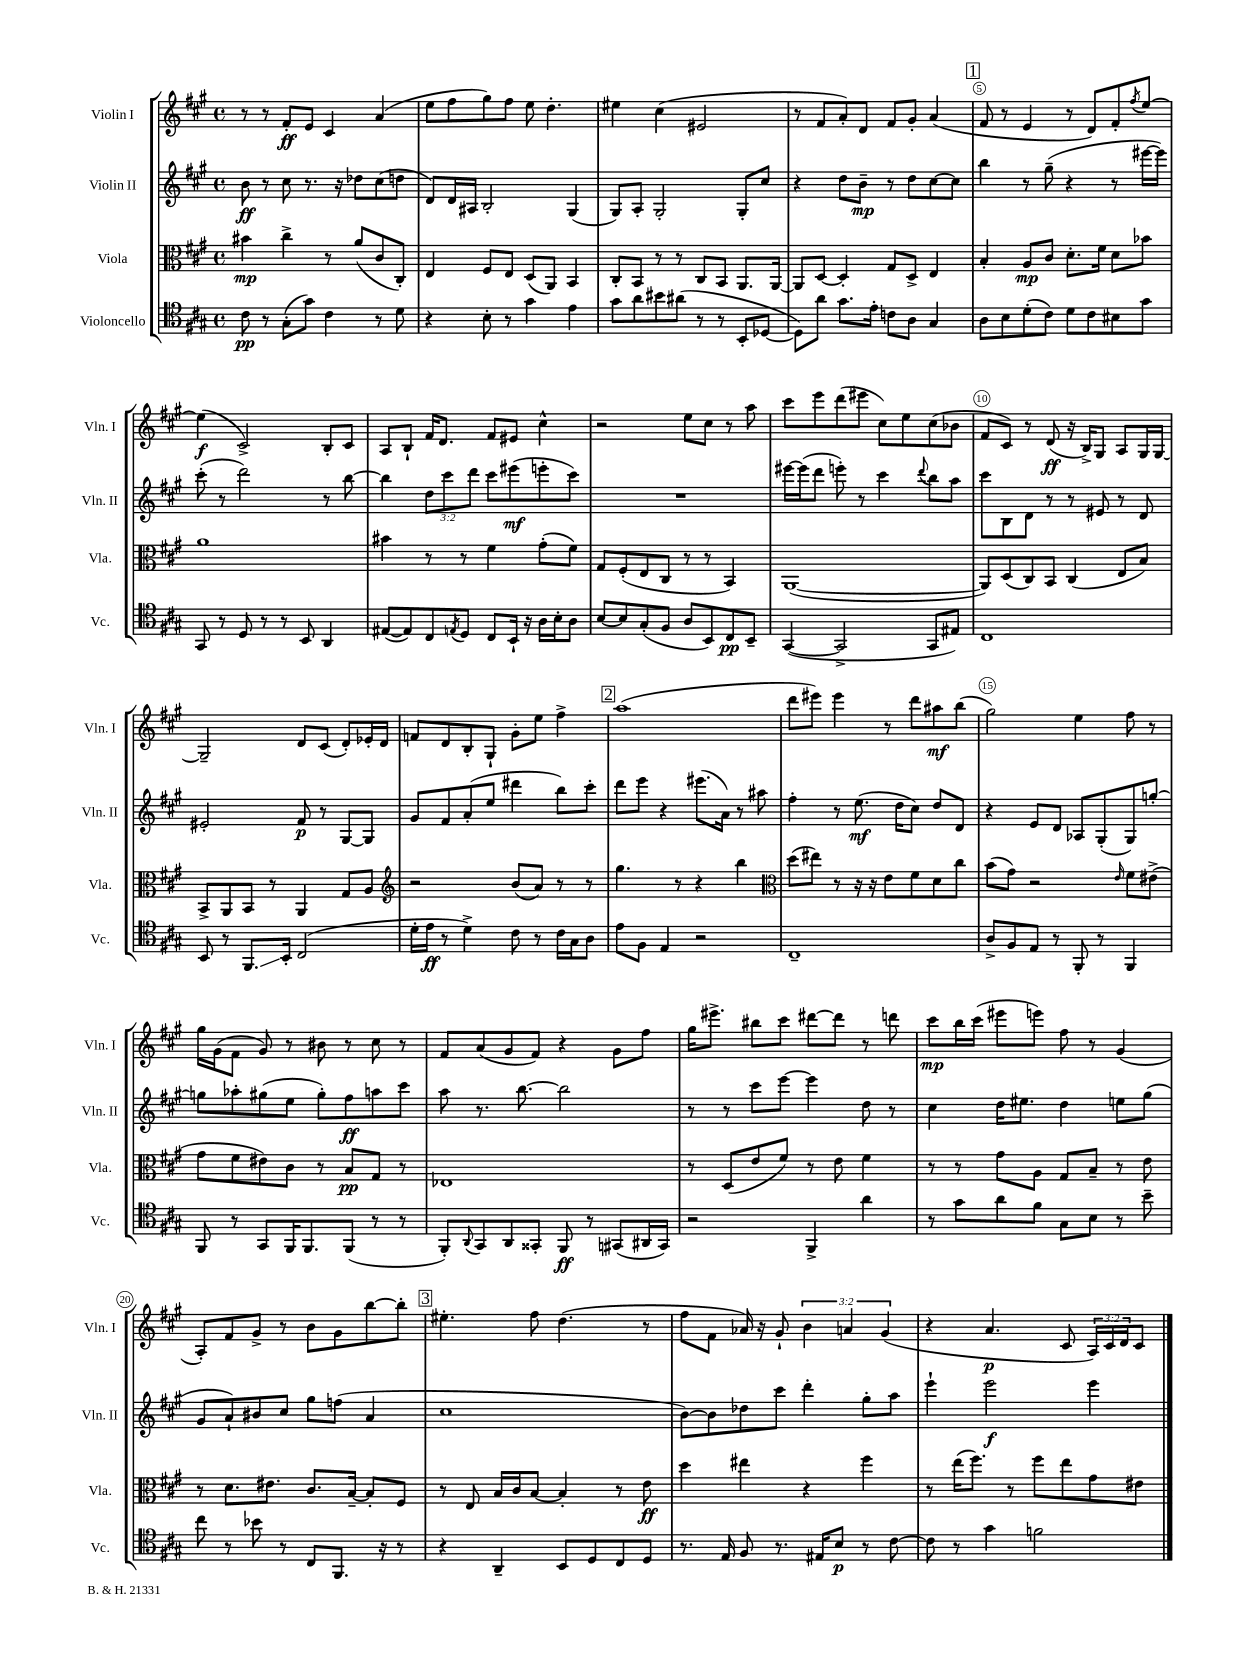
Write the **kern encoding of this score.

**kern	**kern	**kern	**kern
*staff4	*staff3	*staff2	*staff1
*clefC4	*clefC3	*clefG2	*clefG2
*k[f#c#g#]	*k[f#c#g#]	*k[f#c#g#]	*k[f#c#g#]
*M4/4	*M4/4	*M4/4	*M4/4
*met(c)	*met(c)	*met(c)	*met(c)
8c#	4b#	8b	8r
8r	.	8r	8r
(8G#'	4cc#^	8cc#	8f#'
8g#)	.	8.r	8e
4c#	8r	.	4c#
.	.	16r	.
.	(8a	8dd-	.
8r	8c#	(8cc#	(4a
8d	8C#')	8dd	.
=	=	=	=
4r	4E	8d)	8ee
.	.	16d	8ff#
.	.	16A#	.
8B'	8F#	2B'	8gg#)
8r	8E	.	8ff#
4g#	(8D	.	8ee
.	8AA)	.	4.dd'
4e	4BB	(4G#	.
=	=	=	=
8g#	8C#'	8G#)	4ee#
8a	8BB	8A'	.
8b#	8r	2G#'	(4cc#
(8a#	8r	.	.
8r	8C#	.	2e#
8r	8BB	.	.
8BB'	8.AA	8G#'	.
[8D-	.	8cc#	.
.	[16AA	.	.
=	=	=	=
8D-])	8AA]	4r	8r
8a	[8D	.	8f#
8.g#	4D']	8dd	8a')
.	.	8b~	8d
16e'	.	.	.
8c	8G#	8r	8f#
8A	8D^	8dd	8g#'
4G#	4E	[8cc#	(4a
.	.	8cc#]	.
=	=	=	=
8A	4B'	4bb	8f#
8B	.	.	8r
(8d'	8A	8r	4e
8c#)	8c#	(8gg#~	.
8d	8.d'	4r	8r
8c#	.	.	8d)
.	16f#	.	.
8B#	8d	8r	8f#'
.	.	.	8qff#
8g#	8b-	[16eee#	[8ee
.	.	16eee#])	.
=	=	=	=
8GG#	1a	(8ccc#'	(4ee]
8r	.	8r	.
8D	.	2ddd)	2c#^)
8r	.	.	.
8r	.	.	.
8BB	.	.	.
4AA	.	8r	8B'
.	.	[8bb	8c#
=	=	=	=
([8E#	4b#	4bb]	8A
8E#])	.	.	8B`
8C#	8r	12dd	16f#
.	.	.	8.d
.	.	12ccc#	.
8qE	.	.	.
8D	8r	.	.
.	.	12ddd	.
8C#	4f#	8ccc#	8f#
16BB`	.	(8eee#	8e#
16r	.	.	.
16A	(8g#'	8eee'	4cc#^^
16B'	.	.	.
8A	8f#)	8ccc#)	.
=	=	=	=
[8B	8G#	1r	2r
8B]	(8F#'	.	.
(8G#'	8E	.	.
8F#	8C#	.	.
8A	8r	.	8ee
8BB)	8r	.	8cc#
8C#	4BB)	.	8r
8BB~	.	.	8aa
=	=	=	=
([4GG#	([1AA	[16eee#	8ccc#
.	.	(16eee#]	.
.	.	8ddd	8eee
2GG#^]	.	8eee')	(8ddd
.	.	8r	8eee#
.	.	4ccc#	8cc#)
.	.	.	8ee
.	.	8qqddd	.
8GG#	.	8bb	(8cc#
8E#)	.	8aa	8b-
=	=	=	=
1C#	8AA])	8ccc#	8f#
.	(8D	8B	8c#)
.	8C#)	8d	8r
.	8BB	8r	(8d
.	(4C#	8r	16r
.	.	.	16B^)
.	.	8e#	8G#
.	8E	8r	8A
.	8B)	8d	16G#
.	.	.	[16G#
=	=	=	=
8BB	8BB^	2e#'	2G#~]
8r	8AA	.	.
8.FF#	8BB	.	.
.	8r	.	.
16BB'	.	.	.
(2C#	4AA	8f#	8d
.	.	8r	(8c#
.	8G#	[8G#	8d')
.	8A	8G#]	16e-'
.	.	.	16d
=	=	=	=
*	*clefG2	*	*
16d'	2r	8g#	8f
16e	.	.	.
8r	.	8f#	8d
4d^)	.	(8a'	8B'
.	.	8ee	8G#`
8c#	(8b	4ddd#	8g#'
8r	8a)	.	8ee
16c#	8r	8bb)	4ff#^
16G#	.	.	.
8A	8r	8ccc#'	.
=	=	=	=
8e	4.gg#	8ddd	(1aa
8F#	.	8eee	.
4E	.	4r	.
.	8r	.	.
2r	4r	(8.eee#	.
.	.	16a)	.
.	4bb	8r	.
.	.	8aa#	.
=	=	=	=
*	*clefC3	*	*
1C#~	(8dd	4ff#'	8ddd
.	8ee#)	.	8eee#)
.	8r	8r	4eee#
.	16r	(8.ee	.
.	16r	.	.
.	8e	.	8r
.	.	16dd	.
.	8f#	8cc#)	8ddd
.	8d	8dd	8aa#
.	8cc#	8d	(8bb
=	=	=	=
8A^	(8b	4r	2gg#)
8F#	8g#)	.	.
8E	2r	8e	.
8r	.	8d	.
8FF#'	.	8A-	4ee
8r	.	(8G#'	.
.	16qqe	.	.
4FF#	8f#	8G#)	8ff#
.	(8e#^	[8gg'	8r
=	=	=	=
8FF#	8g#	8gg]	16gg#
.	.	.	(16g#
8r	8f#	8aa-'	8f#
8GG#	8e#)	(8gg#	8g#)
16FF#	8c#	8ee	8r
8.FF#	.	.	.
.	8r	8gg#')	8b#
(8FF#	8B	8ff#	8r
8r	8G#	8aa	8cc#
8r	8r	8ccc#	8r
=	=	=	=
8FF#')	1E-	8aa	8f#
8qqAA	.	.	.
8GG#	.	8.r	(8a
8AA	.	.	8g#
.	.	[8.bb	.
8GG##'	.	.	8f#)
8FF#	.	2bb]	4r
8r	.	.	.
(8GG#	.	.	8g#
16AA#	.	.	8ff#
16GG#)	.	.	.
=	=	=	=
2r	8r	8r	16gg#
.	.	.	8.eee#^
.	(8D	8r	.
.	8e	8ccc#	8bb#
.	8f#)	[8eee	8ccc#
4FF#^	8r	4eee]	[8ddd#
.	8e	.	8ddd#]
4a	4f#	8dd	8r
.	.	8r	8ddd
=	=	=	=
8r	8r	4cc#	8ccc#
8g#	8r	.	16bb
.	.	.	(16ccc#
8a	8g#	16dd	8eee#
.	.	8.ee#	.
8f#	8A	.	8eee)
8G#	8G#	4dd	8ff#
8B	8B~	.	8r
8r	8r	8ee	(4g#
8b~	8e	(8gg#	.
=	=	=	=
8cc#	8r	8g#	8A')
8r	8.d	8a`)	8f#
8b-	.	8b#	8g#^
.	8.e#	.	.
8r	.	8cc#	8r
8C#	8.c#	8gg#	8b
8.FF#	.	(8ff	8g#
.	[16B~	.	.
.	8B']	4a	[8bb
16r	.	.	.
8r	8F#	.	8bb']
=	=	=	=
4r	8r	1cc#	4.ee#'
.	8E	.	.
4AA~	16B	.	.
.	16c#	.	.
.	[8B	.	8ff#
8BB	4B']	.	(4.dd
8D	.	.	.
8C#	8r	.	.
8D	8e	.	8r
=	=	=	=
8.r	4dd	[8b)	8ff#
.	.	8b]	8f#
16E	.	.	.
8F#	4ee#	8dd-	16a-)
.	.	.	16r
8.r	.	8ccc#	8g#`
.	4r	4ddd'	6b
16E#	.	.	.
8B	.	.	.
.	.	.	6a
8r	4ff#	8gg#'	.
.	.	.	(6g#
[8c#	.	8aa	.
=	=	=	=
8c#]	8r	4eee`	4r
8r	(16ee	.	.
.	8.ff#)	.	.
4g#	.	2eee	4.a
.	8r	.	.
2f	8ff#	.	.
.	8ee	.	8c#
.	8g#	4eee	24A)
.	.	.	24c#
.	.	.	24d
.	8e#	.	8c#
==	==	==	==
*-	*-	*-	*-
